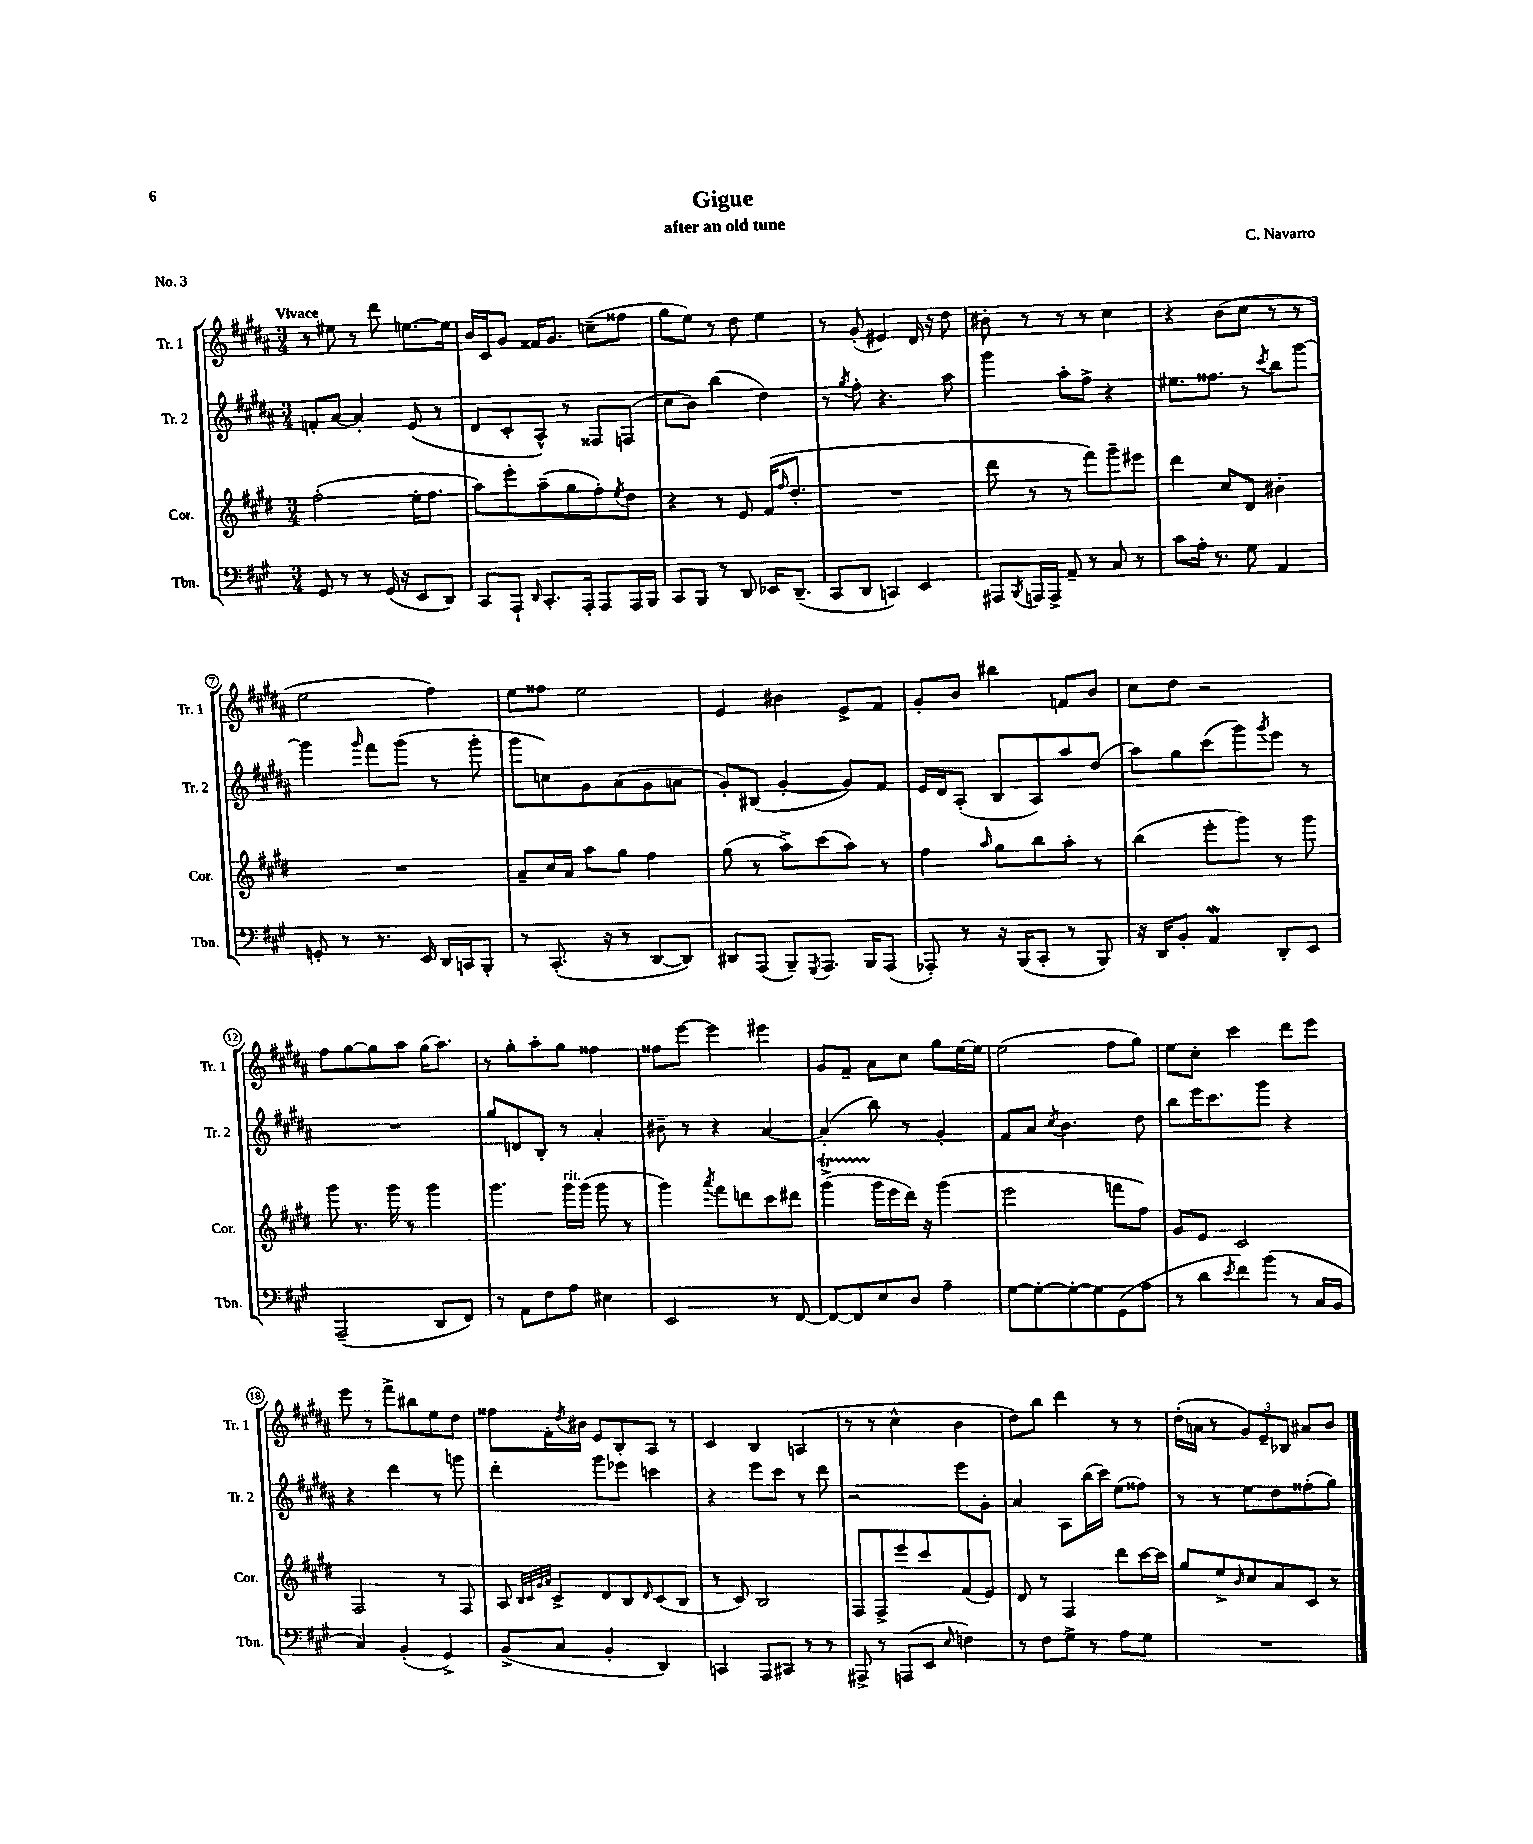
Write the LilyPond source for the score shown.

\header { title = "Gigue" composer = "C. Navarro" subtitle = "after an old tune" piece = "No. 3" }
<<
\new StaffGroup <<
\new Staff = "s0" \with { instrumentName = "Tr. 1" shortInstrumentName = "Tr. 1" } {
    \clef treble \key b \major \numericTimeSignature \time 3/4 \tempo "Vivace"
    r8 eis''8 r8 dis'''8 e''8.~ e''16 |
    b'16 cis'16 gis'8 fisis'16 gis'8. c''8--( fisis''8 |
    gis''8 e''8) r8 dis''8 e''4 |
    r8 gis'8-.( eis'4) dis'16 r16 dis''8 |
    bis'8-. r8 r8 r8 cis''4 |
    r4 b'8( cis''8 r8 r8 |
    e''2 fis''4) |
    e''8 fisis''8 e''2 |
    e'4 bis'4 e'8-> fis'8 |
    gis'8-. b'8 bis''4 f'8 b'8 |
    cis''8 dis''8 r2 |
    fis''8 gis''8~ gis''8 ais''8 gis''16( ais''8.) |
    r8 gis''8-. ais''8-. gis''8 fisis''4 |
    fisis''8 e'''8~ e'''4 eis'''4 |
    gis'8 fis'8-- ais'8 cis''8 gis''8 e''16~ e''16 |
    e''2( fis''8 gis''8) |
    e''8 cis''8-. cis'''4 dis'''8 e'''8 |
    e'''8 r8 fis'''8-> bis''8 e''8 dis''8 |
    fisis''8 fis'16-. \acciaccatura { dis''8 } bis'16 e'8 b8-. ais8 r8 |
    cis'4 b4 a4( |
    r8 r8 cis''4-^ b'4 |
    dis''8) b''8 dis'''4 r8 r8 |
    dis''16-.( a'16 r8 \tuplet 3/2 { gis'8) e'8-- bes8 } ais'8 b'8 \bar "|." |
}
\new Staff = "s1" \with { instrumentName = "Tr. 2" shortInstrumentName = "Tr. 2" } {
    \clef treble \key b \major \numericTimeSignature \time 3/4
    f'8-. ais'8~ ais'4-. e'8( r8 |
    dis'8 cis'8-. ais8-^) r8 fisis8 f8( |
    cis''8 b'8) b''4( dis''4) |
    r8 \acciaccatura { gis''8 } fis''8-. r4. ais''8 |
    gis'''4 ais''8-. fis''8-> r4 |
    eis''8. fisis''8. r8 \acciaccatura { cis'''8 } b''8 gis'''8~ |
    gis'''4 \grace { gis'''16 } fis'''8 gis'''8( r8 gis'''8-. |
    gis'''8 c''8) gis'8 ais'8( gis'8 a'8 |
    gis'8-.) bis8( gis'4~-. gis'8) fis'8 |
    e'16 dis'16 ais8-.( b8 ais8) ais''8 dis''8( |
    ais''8) gis''8 cis'''8( gis'''8) \acciaccatura { gis'''8 } e'''8 r8 |
    R2. |
    gis''8 d'8 b8-. r8 ais'4-. |
    bis'8-- r8 r4 ais'4~ |
    ais'4-.( b''8) r8 gis'4-. |
    fis'8 ais'8 \acciaccatura { cis''8 } b'4. dis''8 |
    b''8 e'''16 cis'''8. gis'''8 r4 |
    r4 dis'''4 r8 g'''8 |
    dis'''4-. gis'''8 ees'''8 c'''4 |
    r4 e'''8 cis'''8 r8 dis'''8 |
    r2 e'''8 gis'8-. |
    ais'4 ais8 b''16( cis'''16) e''8( fisis''8) |
    r8 r8 e''8 dis''8 fisis''8-.( gis''8) \bar "|." |
}
\new Staff = "s2" \with { instrumentName = "Cor." shortInstrumentName = "Cor." } {
    \clef treble \key e \major \numericTimeSignature \time 3/4
    fis''2-.( e''16-. fis''8. |
    a''8) e'''8-. a''8--( gis''8 fis''8-.) \acciaccatura { e''8 } dis''8 |
    r4 r8 e'8 fis'16( \grace { fis''16 } dis''8.-. |
    R2. |
    dis'''8 r8 r8 fis'''8) gis'''8-- eis'''8 |
    dis'''4 cis''8 dis'8 bis'4-. |
    R2. |
    a'8-- cis''16 a'16 a''8 gis''8 fis''4 |
    gis''8( r8 a''8->) cis'''8( a''8) r8 |
    fis''4 \grace { a''16 } gis''8 b''8 a''8-. r8 |
    b''4( e'''8-. gis'''8) r8 gis'''8 |
    gis'''8 r8. gis'''16 r8 gis'''4 |
    gis'''4. gis'''16^\markup { \italic "rit." } gis'''16( gis'''8 r8 |
    gis'''4) \acciaccatura { a'''8 } fis'''8 d'''8 cis'''8 dis'''8 |
    gis'''4->\startTrillSpan( gis'''16\stopTrillSpan e'''16 dis'''16) r16 gis'''4( |
    e'''2 f'''8 fis''8) |
    gis'8 e'8 cis'2 |
    fis2 r8 fis8 |
    a8 \grace { b32 cis'32 gis'32 a'32 } cis'8-> dis'8 b8 \grace { dis'16 } cis'8( b8 |
    r8 cis'8) b2 |
    fis8 fis8-> e'''8 cis'''8 fis'8( e'8) |
    dis'8 r8 fis4 dis'''8 cis'''16~ cis'''16 |
    gis''8 e''8-> \grace { b'16 } cis''8 a'8 cis'8 r8 \bar "|." |
}
\new Staff = "s3" \with { instrumentName = "Tbn." shortInstrumentName = "Tbn." } {
    \clef bass \key a \major \numericTimeSignature \time 3/4
    gis,8 r8 r8 gis,16( r16 e,8 d,8) |
    cis,8 a,,8-! \grace { d,16 } cis,8.-. a,,16-. a,,8 a,,16 b,,16 |
    cis,8 b,,8 r8 d,8 ees,16 d,8.--( |
    cis,8 d,8 c,4) e,4 |
    ais,,8 \acciaccatura { b,,8 } a,,16 a,,16-> a,8-- r8 cis8 r8 |
    cis'8 a16-. r8. gis8 a,4 |
    g,8-. r8 r8. e,16 d,16 c,16 b,,8-. |
    r8 cis,8.-.( r16 r8 d,8~ d,8) |
    dis,8 a,,8( b,,8--) \acciaccatura { gis,,8 } a,,8. b,,16 a,,8( |
    aes,,8-.) r8 r16 b,,16( cis,8-. r8 b,,8) |
    r16 d,16 b,8-. a,4\mordent d,8-. e,8 |
    a,,2--( d,8 fis,8) |
    r8 a,8 fis8 a8 eis4 |
    e,2 r8 fis,8~ |
    fis,8~ fis,8 e8 d8 a4-- |
    gis8~ gis8~-. gis8~-. gis8 gis,8( a8 |
    r8 d'8 \acciaccatura { e'8 } fis'8) b'8( r8 cis16 b,16 |
    cis4) b,4-.( gis,4->) |
    b,8->( cis8 b,4-. d,4) |
    c,4 a,,8 cis,8 r8 r8 |
    ais,,8-> r8 a,,8( e,8 \grace { e16 } f4) |
    r8 fis8 gis8-> r8 a8 gis8 |
    R2. \bar "|." |
}
>>
>>
\layout { \context { \Score \override BarNumber.stencil = #(make-stencil-circler 0.1 0.3 ly:text-interface::print) } }
